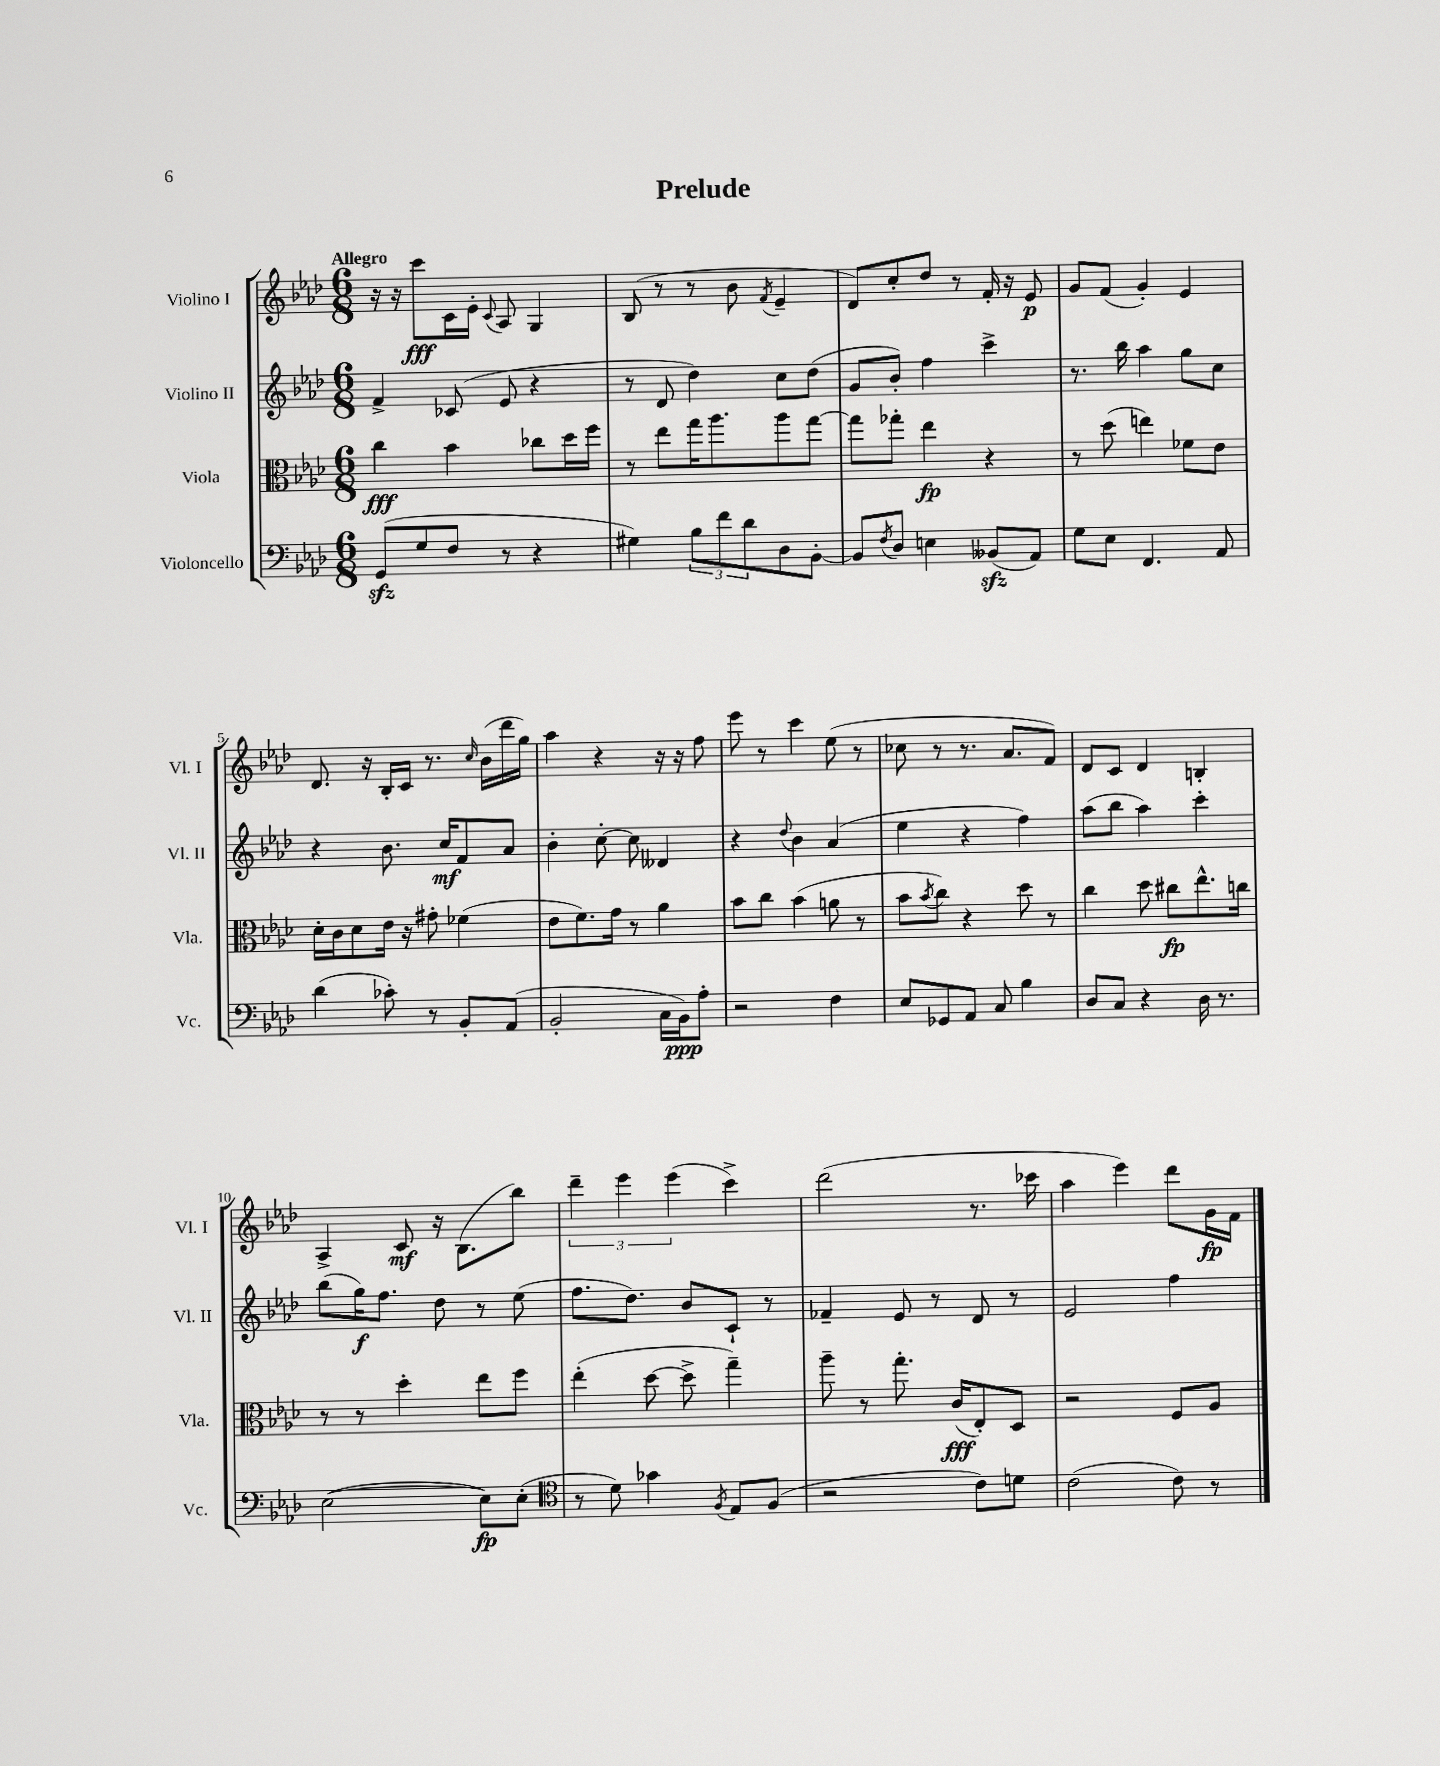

**kern	**dynam	**kern	**dynam	**kern	**dynam	**kern	**dynam
*part4	*part4	*part3	*part3	*part2	*part2	*part1	*part1
*staff4	*staff4	*staff3	*staff3	*staff2	*staff2	*staff1	*staff1
*I"Violoncello	*	*I"Viola	*	*I"Violino II	*	*I"Violino I	*
*I'Vc.	*	*I'Vla.	*	*I'Vl. II	*	*I'Vl. I	*
*clefF4	*	*clefC3	*	*clefG2	*	*clefG2	*
*k[b-e-a-d-]	*	*k[b-e-a-d-]	*	*k[b-e-a-d-]	*	*k[b-e-a-d-]	*
*M6/8	*	*M6/8	*	*M6/8	*	*M6/8	*
=1	=1	=1	=1	=1	=1	=1	=1
!	!	!	!	!	!	!LO:TX:a:B:t=Allegro	!
(8GGzz/L	.	4cc\	fff	4f^/	.	16r	.
.	.	.	.	.	.	16r	.
8G/	.	.	.	.	.	8ccc\L	fff
8F/J	.	4b-\	.	(8c-X/	.	16c\L	.
.	.	.	.	.	.	16e-'\JJ	.
.	.	.	.	.	.	8qqc/	.
8r	.	.	.	8e-/	.	8A-/	.
4r	.	8cc-X\L	.	4r	.	4G/	.
.	.	16dd-\L	.	.	.	.	.
.	.	16ff\JJ	.	.	.	.	.
=2	=2	=2	=2	=2	=2	=2	=2
4G#X\)	.	8r	.	8r	.	(8B-/	.
.	.	8ee-\L	.	8d-/	.	8r	.
12B-\L	.	16gg\K	.	4dd-\)	.	8r	.
.	.	8.aa-\	.	.	.	.	.
12f\	.	.	.	.	.	.	.
.	.	.	.	.	.	8b-\	.
12d-\	.	.	.	.	.	.	.
.	.	.	.	.	.	8qf/	.
8D-\	.	8aa-\	.	8cc\L	.	4e-~/	.
[8BB-'\J	.	[8gg\J	.	(8dd-\J	.	.	.
=3	=3	=3	=3	=3	=3	=3	=3
8BB-/L]	.	8gg\L]	.	8g/L	.	8d-/L)	.
8qF/	.	.	.	.	.	.	.
8D-/J	.	8gg-X'\J	.	8b-'/J)	.	8cc'/	.
4En\	.	4ee-\	fp	4ff\	.	8dd-/J	.
.	.	.	.	.	.	8r	.
(8BB--Xzz/L	.	4r	.	4ccc^\	.	16f'/	.
.	.	.	.	.	.	16r	.
8AA-/J)	.	.	.	.	.	8e-/	p
=4	=4	=4	=4	=4	=4	=4	=4
8G\L	.	8r	.	8.r	.	8g/L	.
8E-\J	.	(8dd-\	.	.	.	(8f/J	.
.	.	.	.	16bb-\	.	.	.
4.FF/	.	4een\)	.	4aa-\	.	4g'/)	.
.	.	8f-X\L	.	8gg\L	.	4e-/	.
8AA-/	.	8e-\J	.	8cc\J	.	.	.
!!LO:LB:g=z
=5	=5	=5	=5	=5	=5	=5	=5
(4d-\	.	16d-'\LL	.	4r	.	8.d-/	.
.	.	16c\J	.	.	.	.	.
.	.	8d-\	.	.	.	.	.
.	.	.	.	.	.	16r	.
8c-X'\)	.	16e-\Jk	.	8.b-\	.	16B-'/LL	.
.	.	16r	.	.	.	16c/JJ	.
8r	.	8g#X'\	.	.	.	8.r	.
.	.	.	.	16cc/KL	mf	.	.
8BB-'/L	.	(4f-X\	.	8f/	.	.	.
.	.	.	.	.	.	16qqcc/	.
.	.	.	.	.	.	(16b-\LL	.
(8AA-/J	.	.	.	8a-/J	.	16ddd-\	.
.	.	.	.	.	.	16gg\JJ)	.
=6	=6	=6	=6	=6	=6	=6	=6
2BB-'/	.	8e-\L	.	4b-'\	.	4aa-\	.
.	.	8.f\)	.	.	.	.	.
.	.	.	.	[8cc'\	.	4r	.
.	.	16g\Jk	.	.	.	.	.
.	.	8r	.	8cc\]	.	.	.
16C\LL	.	4a-\	.	4d--X/	.	16r	.
16BB-\J)	ppp	.	.	.	.	16r	.
8A-'\J	.	.	.	.	.	8ff\	.
=7	=7	=7	=7	=7	=7	=7	=7
2r	.	8b-\L	.	4r	.	8eee-\	.
.	.	8cc\J	.	.	.	8r	.
.	.	.	.	8qqdd-/	.	.	.
.	.	(4b-\	.	4b-\	.	4ccc\	.
4F\	.	8an\	.	(4a-/	.	(8ee-\	.
.	.	8r	.	.	.	8r	.
=8	=8	=8	=8	=8	=8	=8	=8
8E-/L	.	8b-\L	.	4ee-\	.	8cc-X\	.
.	.	8qb-/	.	.	.	.	.
8GG-X/	.	8cc\J)	.	.	.	8r	.
8AA-/J	.	4r	.	4r	.	8.r	.
8C/	.	.	.	.	.	.	.
.	.	.	.	.	.	8.a-/L	.
4B-\	.	8dd-\	.	4ff\)	.	.	.
.	.	8r	.	.	.	8f/J)	.
=9	=9	=9	=9	=9	=9	=9	=9
8D-/L	.	4cc\	.	(8aa-\L	.	8d-/L	.
8C/J	.	.	.	8bb-\J	.	8c/J	.
4r	.	8dd-\	.	4aa-\)	.	4d-/	.
.	.	8cc#X\L	fp	.	.	.	.
16D-\	.	8.ee-^^\	.	4ccc'\	.	4Bn'/	.
8.r	.	.	.	.	.	.	.
.	.	16ccn\Jk	.	.	.	.	.
!!LO:LB:g=z
=10	=10	=10	=10	=10	=10	=10	=10
([2E-\	.	8r	.	(8bb-\L	.	4A-^/	.
.	.	8r	.	16gg\K)	f	.	.
.	.	.	.	8.ff\J	.	.	.
.	.	4dd-'\	.	.	.	8c/	mf
.	.	.	.	8dd-\	.	16r	.
.	.	.	.	.	.	(8.B-\L	.
8E-\L])	fp	8ee-\L	.	8r	.	.	.
(8E-'\J	.	8ff\J	.	(8ee-\	.	8bb-\J)	.
=11	=11	=11	=11	=11	=11	=11	=11
*clefC4	*	*	*	*	*	*	*
8r	.	(4ee-'\	.	8.ff\L	.	6ddd-~\	.
8d-\)	.	.	.	.	.	.	.
.	.	.	.	.	.	6eee-\	.
.	.	.	.	8.dd-\J)	.	.	.
4g-X\	.	[8dd-\	.	.	.	.	.
.	.	.	.	.	.	(6eee-\	.
.	.	8dd-^\]	.	8b-/L	.	.	.
8qF/	.	.	.	.	.	.	.
8E-/L	.	4gg~\)	.	8c`/J	.	4ccc^\)	.
(8F/J	.	.	.	8r	.	.	.
=12	=12	=12	=12	=12	=12	=12	=12
2r	.	8aa-~\	.	4f-X~/	.	(2ddd-\	.
.	.	8r	.	.	.	.	.
.	.	8.gg'\	.	8e-/	.	.	.
.	.	.	.	8r	.	.	.
.	.	(16c/KL	fff	.	.	.	.
8c\L)	.	8E-'/)	.	8d-/	.	8.r	.
8dn\J	.	8D-/J	.	8r	.	.	.
.	.	.	.	.	.	16ccc-X\	.
=13	=13	=13	=13	=13	=13	=13	=13
(2c\	.	2r	.	2e-/	.	4aa-\	.
.	.	.	.	.	.	4eee-\)	.
8c\)	.	8F/L	.	4ff\	.	8ddd-\L	.
8r	.	8A-/J	.	.	.	16g\L	fp
.	.	.	.	.	.	16f\JJ	.
==	==	==	==	==	==	==	==
*-	*-	*-	*-	*-	*-	*-	*-
